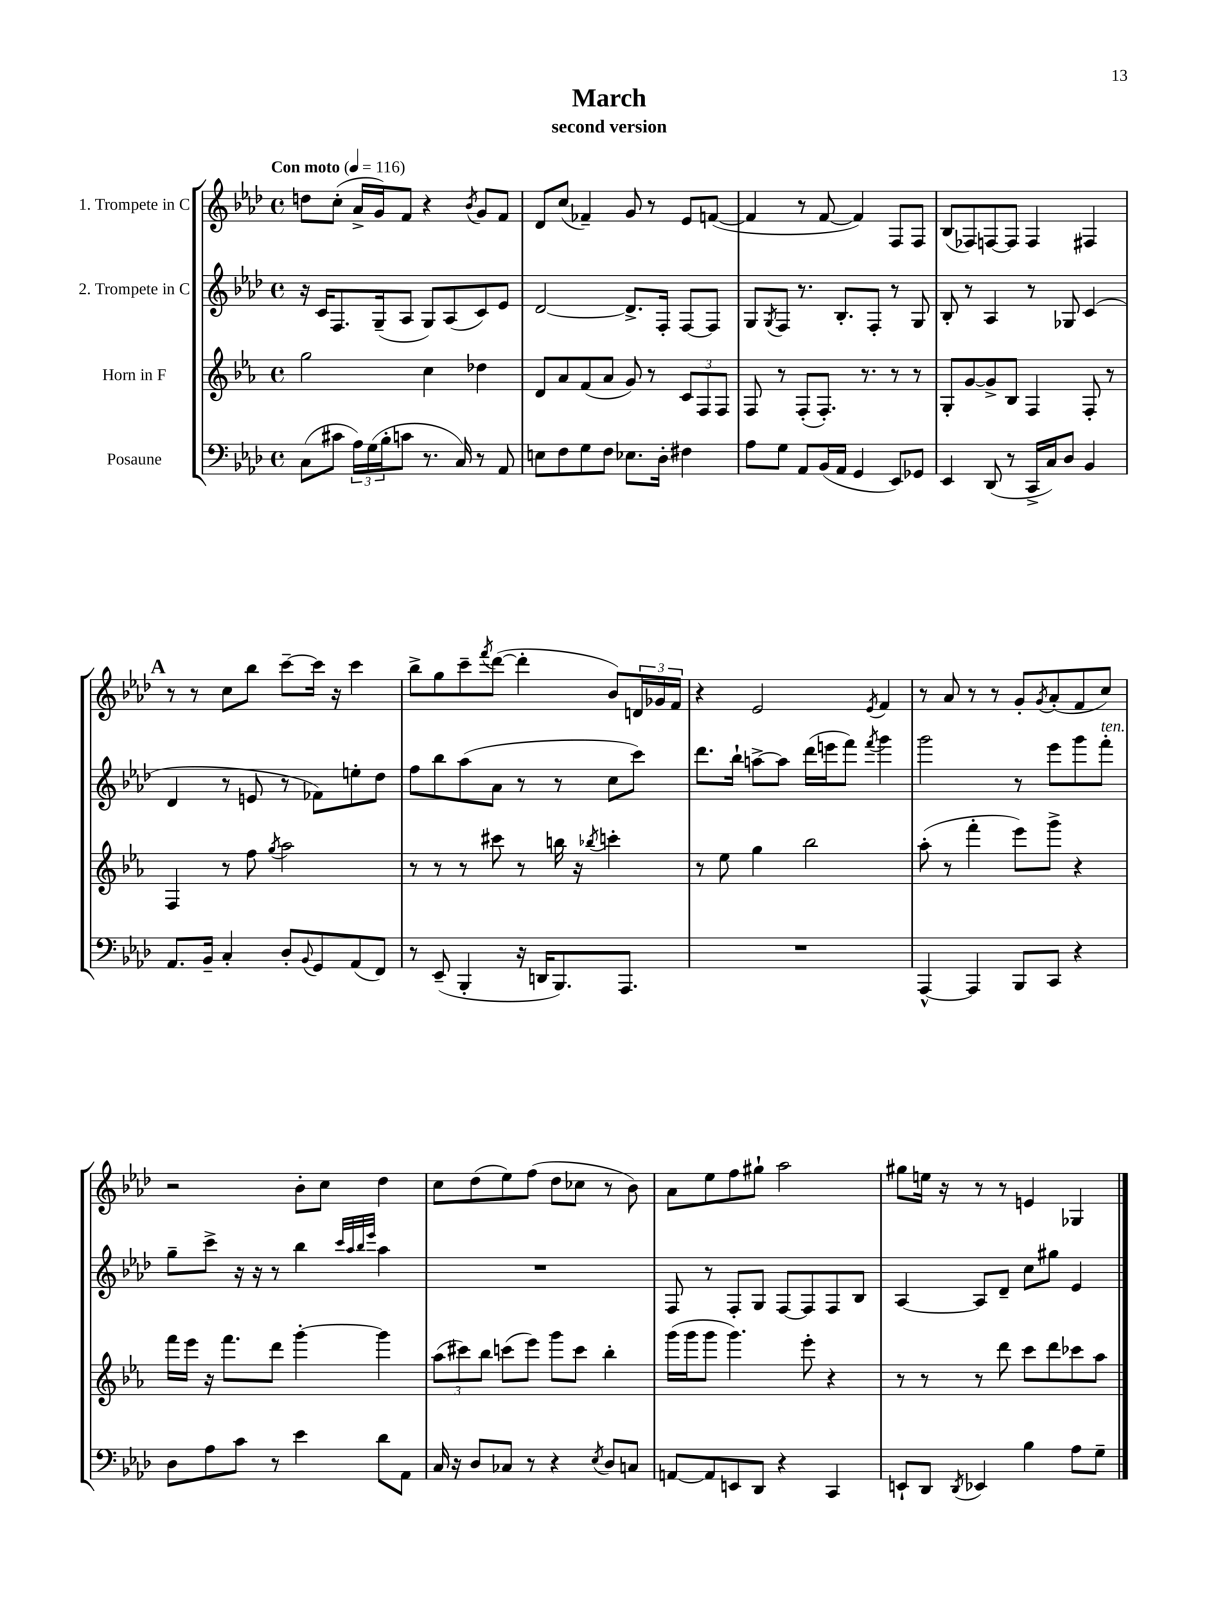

**kern	**kern	**kern	**kern
*part4	*part3	*part2	*part1
*staff4	*staff3	*staff2	*staff1
*I"Posaune	*I"Horn in F	*I"2. Trompete in C	*I"1. Trompete in C
*clefF4	*clefG2	*clefG2	*clefG2
*k[b-e-a-d-]	*k[b-e-a-]	*k[b-e-a-d-]	*k[b-e-a-d-]
*M4/4	*M4/4	*M4/4	*M4/4
*met(c)	*met(c)	*met(c)	*met(c)
*MM116	*MM116	*MM116	*MM116
=1	=1	=1	=1
!	!	!	!LO:TX:a:B:t=Con moto
(8C\L	2gg\	16r	8ddn\L
.	.	16c/KL	.
8c#X\J	.	8.F/	(8cc'\J
24A-\LL)	.	.	16a-^/LL
(24G\	.	.	.
.	.	(16G~/k	16g/J)
24B-'\J	.	.	.
8cn\J	.	8A-/J	8f/J
8.r	4cc\	8G/L)	4r
.	.	(8A-/	.
16C/)	.	.	.
.	.	.	8qb-/
8r	4dd-X\	8c/)	8g/L
8AA-/	.	8e-/J	8f/J
=2	=2	=2	=2
8En\L	8d/L	[2d-/	8d-/L
8F\	8a-/	.	(8cc/J
8G\	(8f/	.	4f-X~/)
8F\J	8a-/J	.	.
8.E-X\L	8g/)	8.d-^/L]	8g/
.	8r	.	8r
16D-'\Jk	.	16F'/Jk	.
4F#X\	12c/L	[8F/L	8e-/L
.	12F/	.	.
.	.	8F/J]	([8fn/J
.	12F/J	.	.
=3	=3	=3	=3
8A-\L	8F/	8G/L	4f/]
.	.	8qG/	.
8G\J	8r	8F/J	.
8AA-/L	(8F'/L	8.r	8r
(16BB-/L	8.F'/J)	.	[8f/
16AA-/JJ	.	8.B-'/L	.
4GG/	.	.	4f/])
.	8.r	.	.
.	.	8F'/J	.
8EE-/L)	8r	8r	8F/L
8GG-X/J	8r	8G/	8F/J
=4	=4	=4	=4
4EE-/	8G'/L	8B-'/	(8B-/L
.	[8g/	8r	8F-X/)
(8DD-/	8g^/]	4A-/	[8Fn/
8r	8B-/J	.	8F/J]
16CC^/LL	4F/	8r	4F/
16C/J)	.	.	.
8D-/J	.	8G-X/	.
4BB-/	8F'/	(4c/	4F#X/
.	8r	.	.
!!LO:LB:g=z
!!LO:REH:place=s1:t=A
=5	=5	=5	=5
8.AA-/L	4F/	4d-/	8r
.	.	.	8r
16BB-~/Jk	.	.	.
4C'/	8r	8r	8cc\L
.	8ff\	8en/	8bb-\J
.	8qgg/	.	.
8D-'/L	2aa-\	8r	[8ccc~\L
8qqBB-/	.	.	.
8GG/	.	8f-X\L)	16ccc\Jk]
.	.	.	16r
(8AA-/	.	8een'\	4ccc\
8FF/J)	.	8dd-\J	.
=6	=6	=6	=6
8r	8r	8ff\L	8bb-^\L
(8EE-~/	8r	8bb-\	8gg\
4BBB-'/	8r	(8aa-\	8ccc~\
.	.	.	8qfff/
.	8ccc#X\	8a-\J	([8ddd-\J
16r	8r	8r	4ddd-'\]
16DDn/KL	.	.	.
8.BBB-/)	16bbn\	8r	.
.	16r	.	.
.	8qbb-X/	.	.
.	4cccn'\	8cc\L	8b-/L)
8.AAA-/J	.	.	.
.	.	8ccc\J)	24dn/L
.	.	.	24g-X/
.	.	.	24f/JJ
=7	=7	=7	=7
1r	8r	8.ddd-\L	4r
.	8ee-\	.	.
.	.	16bb-`\Jk	.
.	4gg\	[8aan^\L	2e-/
.	.	8aa\J]	.
.	2bb-\	(16ddd-\LL	.
.	.	16eeen\J	.
.	.	8fff\J)	.
.	.	8qfff/	8qe-/
.	.	4ggg\	4f/
=8	=8	=8	=8
[4AAA-^^/	(8aa-'\	2ggg\	8r
.	8r	.	8a-/
4AAA-/]	4fff'\	.	8r
.	.	.	8r
8BBB-/L	8eee-\L)	8r	8g'/L
.	.	.	8qg/
8CC/J	8ggg^\J	8eee-\L	(8a-'/
4r	4r	8ggg\	8f/
!	!	!LO:TX:a:i:t=ten.	!
.	.	8fff'\J	8cc/J)
!!LO:LB:g=z
=9	=9	=9	=9
8D-\L	16fff\LL	8gg~\L	2r
.	16eee-\JJ	.	.
8A-\	16r	8ccc^\J	.
.	8.fff\L	.	.
8c\J	.	16r	.
.	.	16r	.
8r	8ddd\J	8r	.
4e-\	[4ggg'\	4bb-\	8b-'\L
.	.	.	8cc\J
.	.	32qqccc/LLL	.
.	.	32qqaa-/	.
.	.	32qqbb-/	.
.	.	32qqeee-/JJJ	.
8d-\L	4ggg\]	4aa-\	4dd-\
8AA-\J	.	.	.
=10	=10	=10	=10
16C/	(12aa-\L	1r	8cc\L
16r	.	.	.
.	12ccc#X\)	.	.
8D-/L	.	.	(8dd-\
.	12bb-\J	.	.
8C-X/J	(8cccn\L	.	8ee-\)
8r	8eee-\J)	.	(8ff\J
4r	8ggg\L	.	8dd-\L
.	8ccc\J	.	8cc-X\J
8qE-/	.	.	.
8D-/L	4bb-'\	.	8r
8Cn/J	.	.	8b-\)
=11	=11	=11	=11
[8AAn/L	(16ggg\LL	8F/	8a-\L
.	16ggg\J	.	.
8AA/]	8ggg\J	8r	8ee-\
8EEn/	4.ggg\)	8F'/L	8ff\
8DD-/J	.	8G/J	8gg#X`\J
4r	.	[8F/L	2aa-\
.	8eee-'\	8F/]	.
4CC/	4r	8F/	.
.	.	8B-/J	.
=12	=12	=12	=12
8EEn`/L	8r	[4A-/	8gg#X\L
8DD-/J	8r	.	16een\Jk
.	.	.	16r
8qDD-/	.	.	.
4EE-X/	8r	8A-/L]	8r
.	8ddd\	8d-~/J	8r
4B-\	8ccc\L	8cc\L	4en/
.	8ddd\	8gg#X\J	.
8A-\L	8ccc-X\	4e-/	4G-X/
8G~\J	8aa-\J	.	.
==	==	==	==
*-	*-	*-	*-
